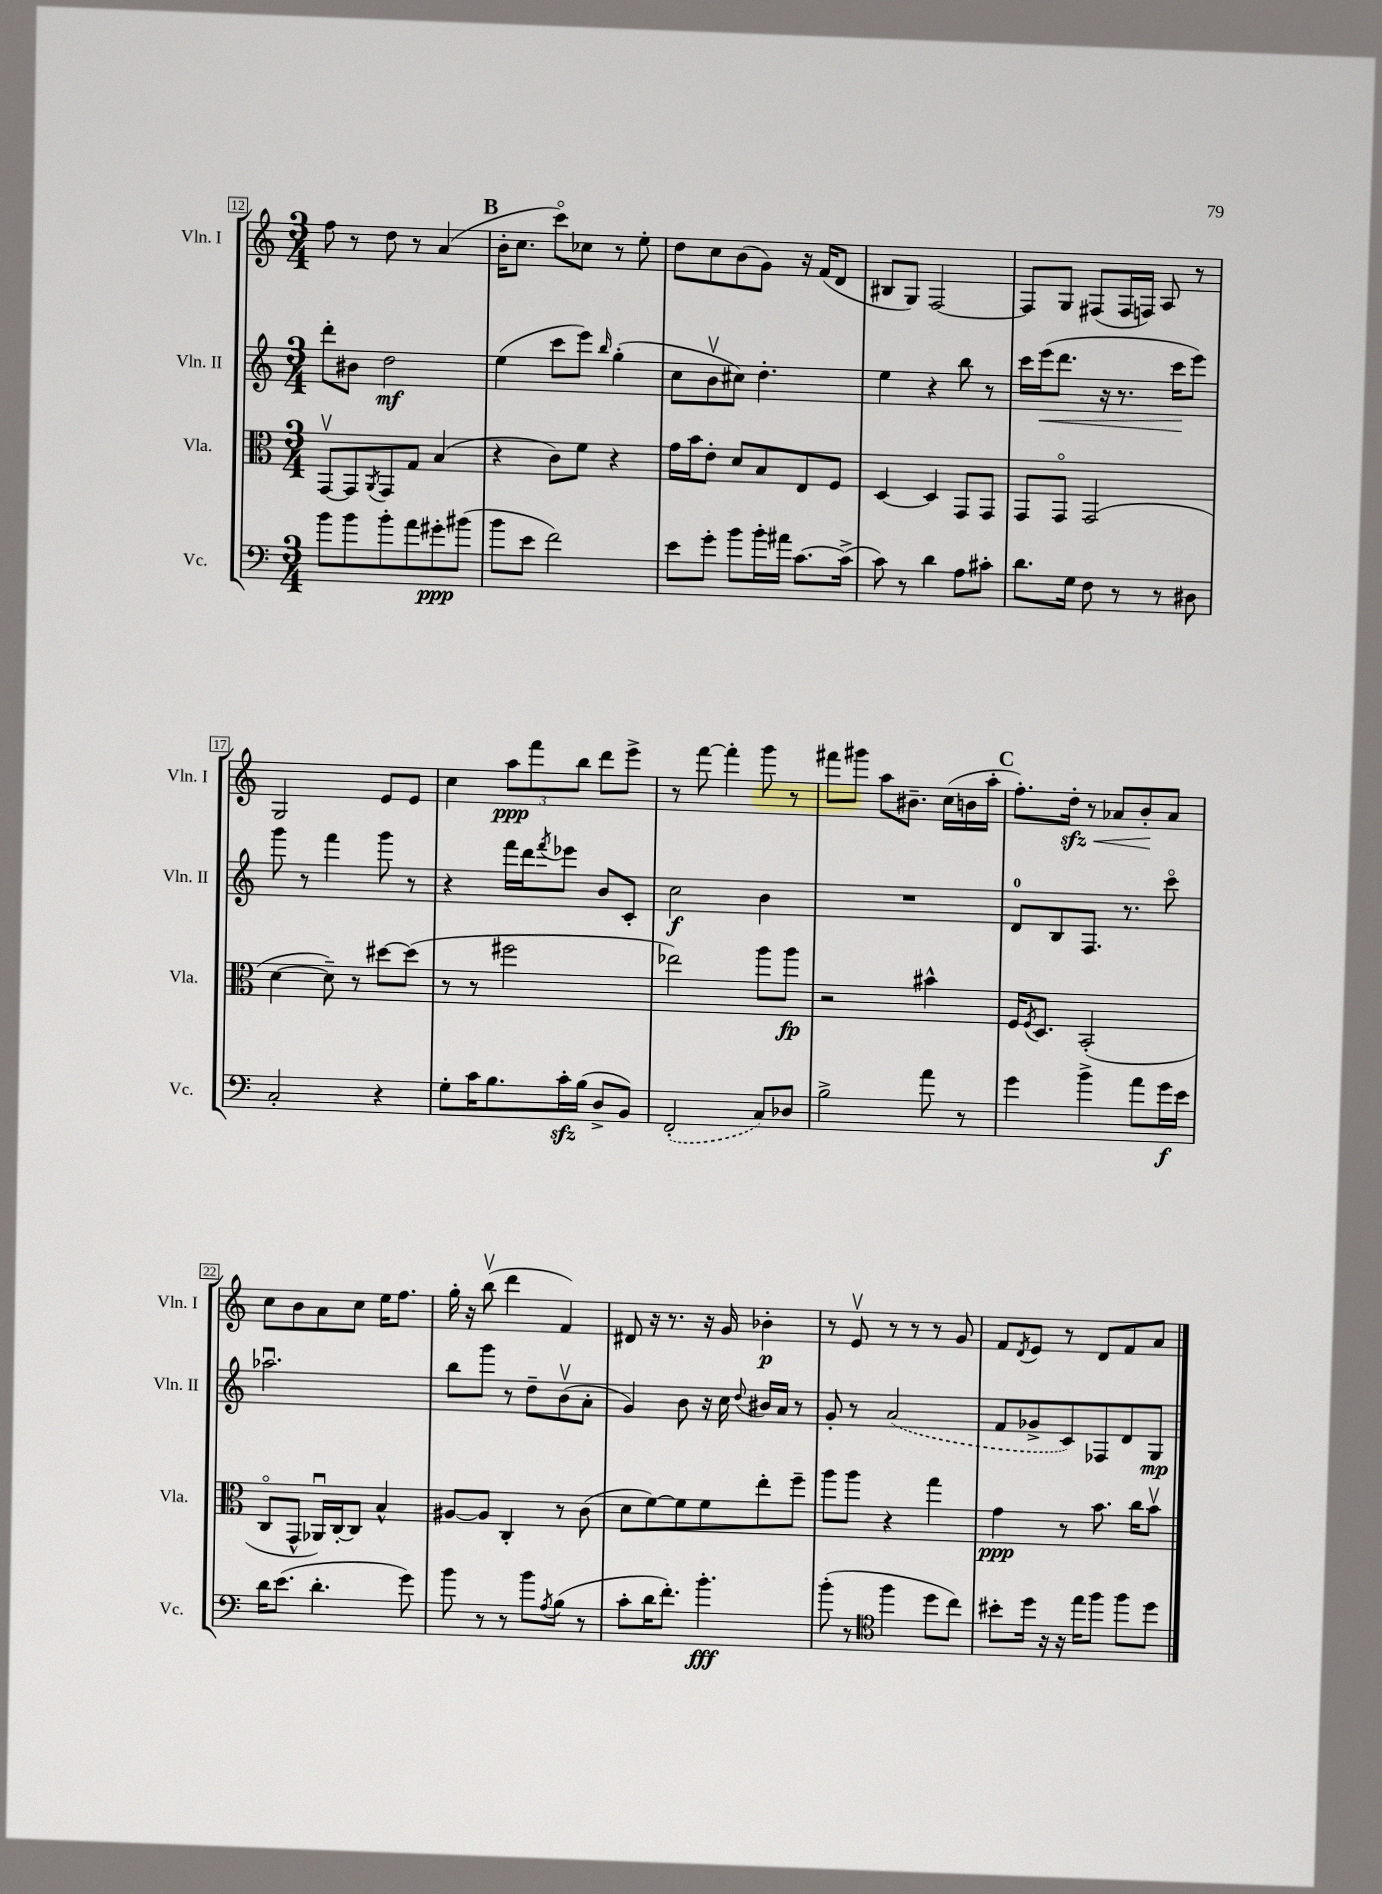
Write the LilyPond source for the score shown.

<<
\new StaffGroup <<
\new Staff = "s0" \with { instrumentName = "Vln. I" shortInstrumentName = "Vln. I" } {
    \clef treble \key c \major \numericTimeSignature \time 3/4
    f''8 r8 d''8 r8 a'4( |
    \mark \markup { \bold "B" } b'16-. c''8. c'''8\flageolet) ces''8 r8 e''8-. |
    d''8 c''8 b'8( g'8) r16 f'16( d'8 |
    bis8 g8) f2~ |
    f8 g8 fis8( fis16 f16) a8 r8 |
    g2 e'8 e'8 |
    c''4 \tuplet 3/2 { a''8\ppp f'''8 b''8 } d'''8 e'''8-> |
    r8 f'''8~ f'''4-. g'''8 r8 |
    fis'''8 gis'''8 a''8 bis'8.-- c''16( b'16 a''16-. |
    \mark \markup { \bold "C" } f''8.-.) d''16-.\sfz\< r8 aes'8 b'8-.\! aes'8 |
    c''8 b'8 a'8 c''8 e''16 f''8. |
    g''16-. r16 b''8\upbow( d'''4 f'4) |
    dis'8 r16 r8. r16 g'16 bes'4-.\p |
    r8 e'8\upbow r8 r8 r8 g'8 |
    f'8 \acciaccatura { d'8 } e'8 r8 d'8 f'8 a'8 \bar "|." |
}
\new Staff = "s1" \with { instrumentName = "Vln. II" shortInstrumentName = "Vln. II" } {
    \clef treble \key c \major \numericTimeSignature \time 3/4
    d'''8-. bis'8 d''2\mf |
    \mark \markup { \bold "B" } e''4( c'''8 e'''8) \grace { b''16 } g''4-.( |
    c''8 b'8\upbow cis''8) d''4.-. |
    e''4 r4 b''8 r8 |
    c'''16 e'''16\<( d'''8. r16 r8. c'''16\! e'''8) |
    g'''8 r8 f'''4 g'''8 r8 |
    r4 f'''16 d'''16 \acciaccatura { f'''8 } ees'''8 b'8 c'8-. |
    c''2\f b'4 |
    R2. |
    \mark \markup { \bold "C" } d'8-0 b8 f8. r8. c'''8\flageolet |
    aes''2.\downbow |
    b''8 g'''8 r8 d''8-- b'8\upbow( a'8-. |
    g'4) b'8 r16 c''16 \appoggiatura { d''8 } bis'16 a'16 r8 |
    g'8-. r8 \once \slurDashed a'2( |
    f'8 ges'8-> c'8) fes8 d'8 g8\mp \bar "|." |
}
\new Staff = "s2" \with { instrumentName = "Vla." shortInstrumentName = "Vla." } {
    \clef alto \key c \major \numericTimeSignature \time 3/4
    g,8~\upbow g,8 \acciaccatura { a,8 } g,8 g8 b4( |
    \mark \markup { \bold "B" } r4 c'8) f'8 r4 |
    g'16 b'16 e'8-. d'8 b8 e8 f8 |
    d4~ d4 g,8 g,8 |
    g,8 g,8\flageolet g,2( |
    d'4~ d'8--) r8 dis''8~ dis''8( |
    r8 r8 fis''2 |
    ees''2) a''8 a''8\fp |
    r2 bis'4-^ |
    \mark \markup { \bold "C" } f16 \acciaccatura { f8 } d8. b,2-.( |
    c8\flageolet g,8-^ aes,16\downbow) c16~-. c8 b4-^ |
    ais8~ ais8 c4-. r8 c'8( |
    d'8 f'8~) f'8 f'8 e''8-. f''8-- |
    a''8 a''8 r4 g''4 |
    g'4\ppp r8 b'8. c''16 b'8\upbow \bar "|." |
}
\new Staff = "s3" \with { instrumentName = "Vc." shortInstrumentName = "Vc." } {
    \clef bass \key c \major \numericTimeSignature \time 3/4
    b'8 b'8 b'8-. a'8 gis'8-.\ppp bis'8( |
    \mark \markup { \bold "B" } b'8 e'8 f'2) |
    e'8 g'8-. b'8 b'16-. ais'16 c'8.~ c'16->( |
    c'8) r8 d'4 a8 cis'8-. |
    d'8. g16 f8 r8 r8 dis8 |
    c2-. r4 |
    g8-. c'16 b8. c'16-.\sfz b16( d8-> b,8) |
    \once \slurDashed f,2-.( c8) des8 |
    b2-> a'8 r8 |
    \mark \markup { \bold "C" } g'4 b'4-> a'8 g'16\f e'16 |
    d'16 e'8.( d'4.-. g'8) |
    b'8 r8 r8 b'8 \acciaccatura { a8 } b8( r8 |
    c'8-. d'16 f'8.-.) b'4.-.\fff |
    b'8-.( r8 \clef tenor f''4 d''8 c''8) |
    bis'8-. d''16 r16 r16 e''16 f''8 f''8 d''8 \bar "|." |
}
>>
>>
\layout { \context { \Score currentBarNumber = #12 \override BarNumber.stencil = #(make-stencil-boxer 0.1 0.3 ly:text-interface::print) } }
